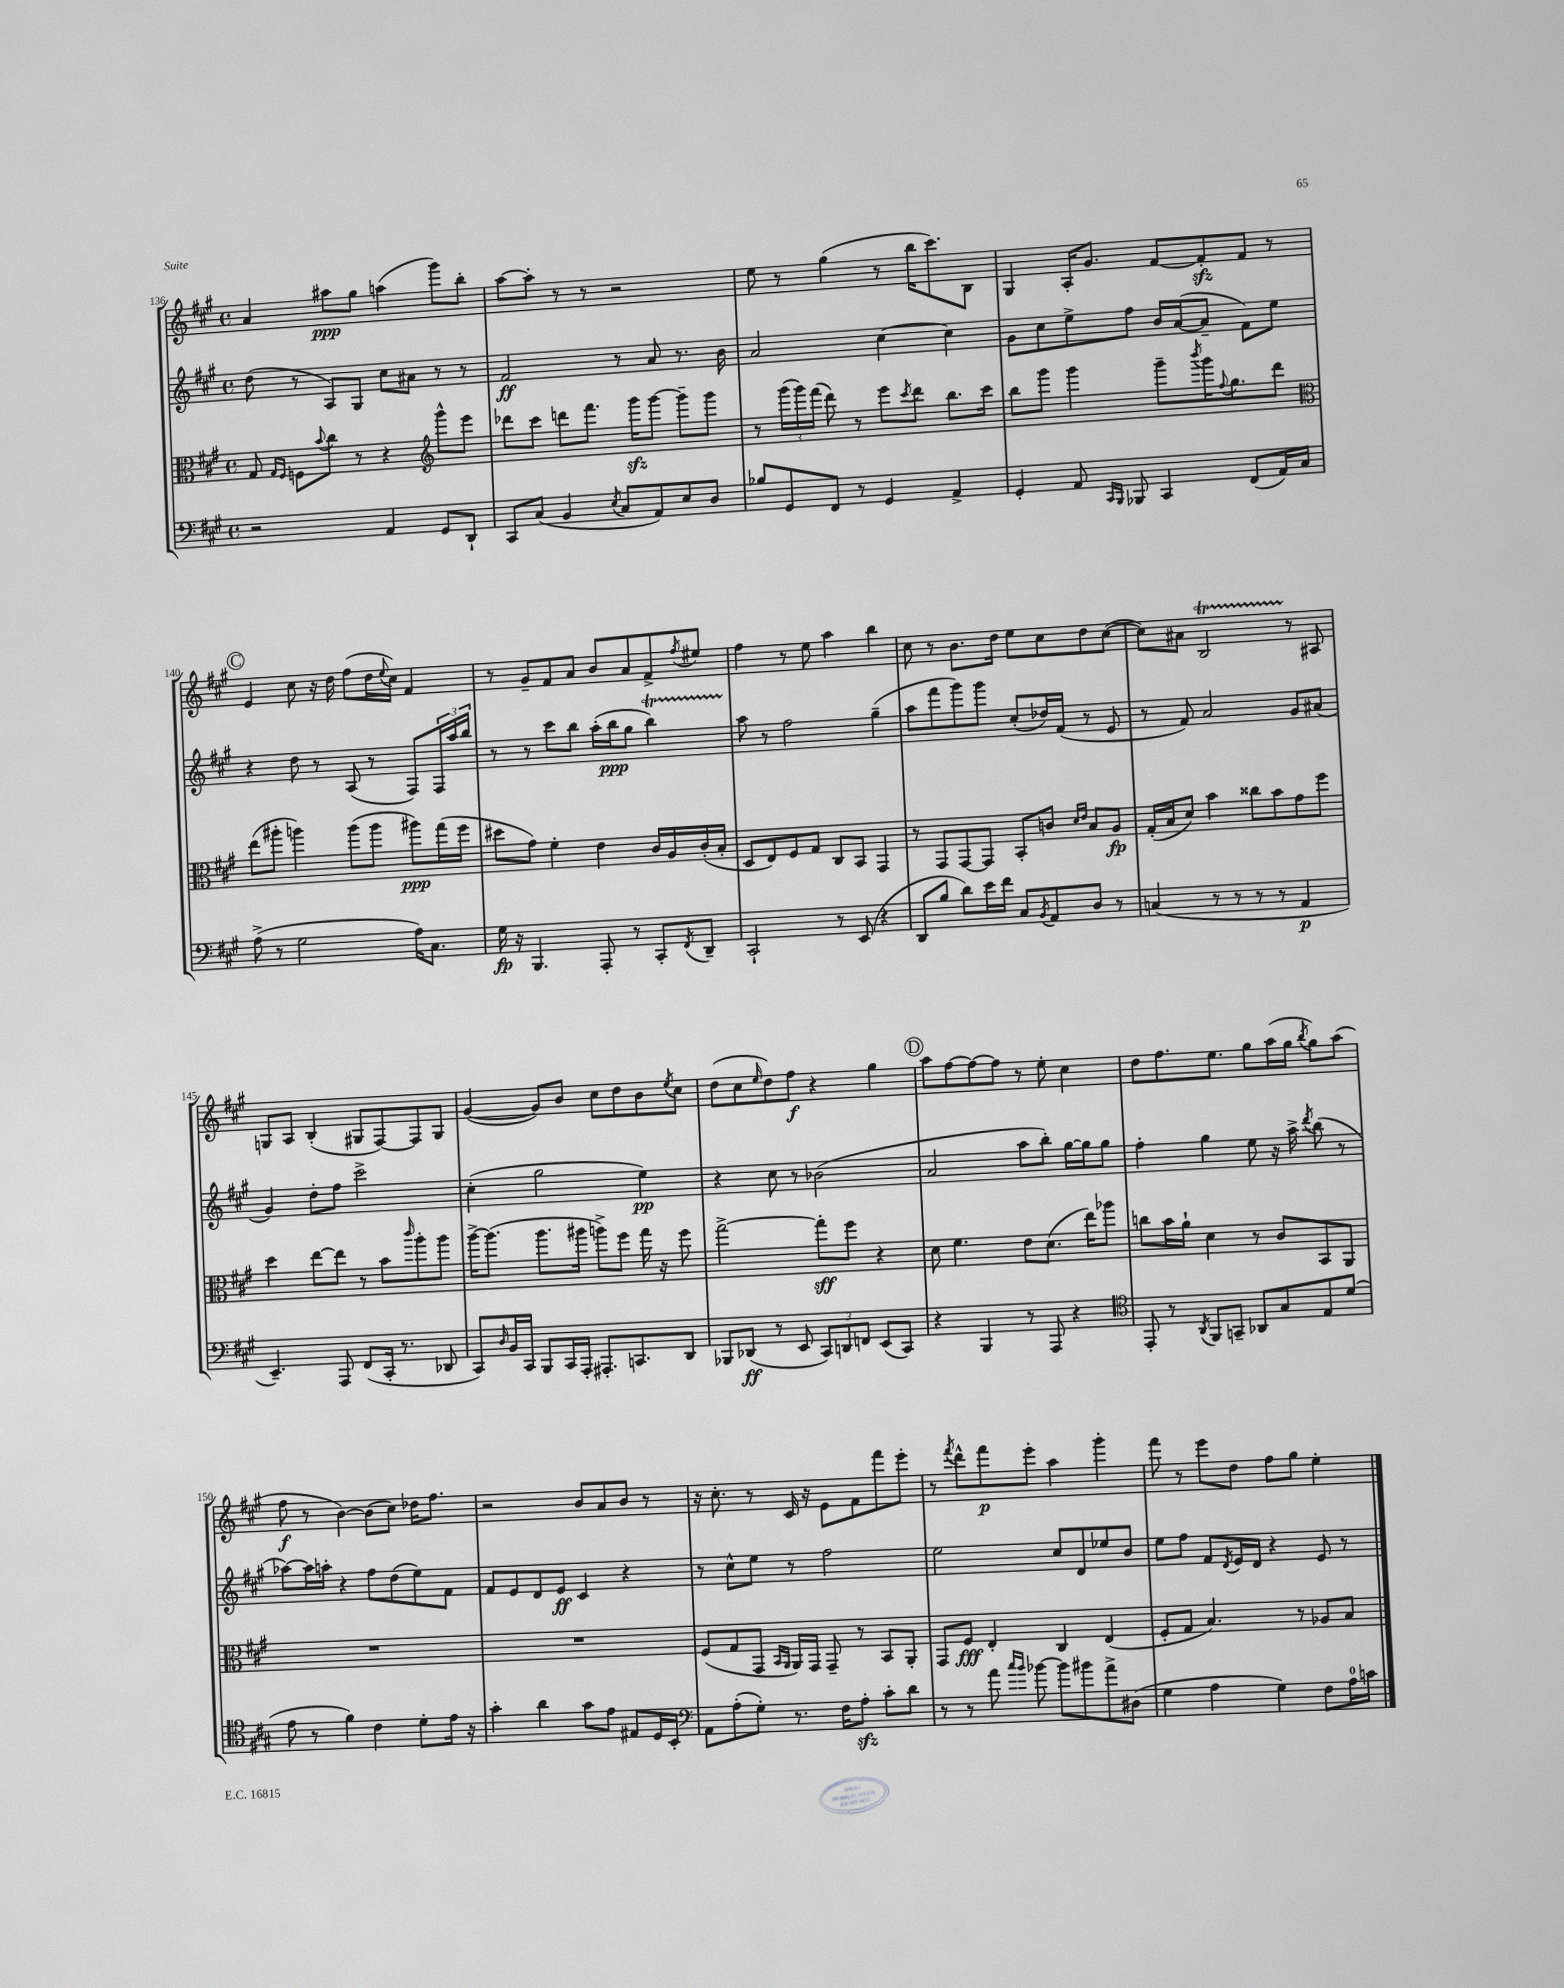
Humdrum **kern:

**kern	**dynam	**kern	**dynam	**kern	**dynam	**kern	**dynam
*part4	*part4	*part3	*part3	*part2	*part2	*part1	*part1
*staff4	*staff4	*staff3	*staff3	*staff2	*staff2	*staff1	*staff1
*clefF4	*	*clefC3	*	*clefG2	*	*clefG2	*
*k[f#c#g#]	*	*k[f#c#g#]	*	*k[f#c#g#]	*	*k[f#c#g#]	*
*M4/4	*	*M4/4	*	*M4/4	*	*M4/4	*
*met(c)	*	*met(c)	*	*met(c)	*	*met(c)	*
=136	=136	=136	=136	=136	=136	=136	=136
2r	.	8G#/	.	(8dd\	.	4a/	.
.	.	16qqG#/LL	.	.	.	.	.
.	.	16qqF#/JJ	.	.	.	.	.
.	.	8Fn\L	.	8r	.	.	.
.	.	8qqb/	.	.	.	.	.
.	.	8cc#\J	.	8A/L)	.	8aa#X\L	ppp
.	.	8r	.	8G#/J	.	8gg#\J	.
4AA/	.	4r	.	8cc#\L	.	(4aan\	.
.	.	.	.	8a#X\J	.	.	.
*	*	*clefG2	*	*	*	*	*
8GG#/L	.	8ggg#^^\L	.	8r	.	8ggg#\L)	.
8DD`/J	.	8eee\J	.	8r	.	8bb'\J	.
=137	=137	=137	=137	=137	=137	=137	=137
8CC#/L	.	8ddd-X\L	.	2f#/	ff	[8aa\L	.
(8C#/J	.	8ccc#\J	.	.	.	8aa'\J]	.
4BB/	.	8dddn\L	.	.	.	8r	.
.	.	8.fff#\J	.	.	.	8r	.
8qE/	.	.	.	.	.	.	.
8C#/L	.	.	.	8r	.	2r	.
.	.	16ggg#zz\KL	.	.	.	.	.
8AA/)	.	[8ggg#\J	.	8a/	.	.	.
8E/	.	8ggg#~\L]	.	8.r	.	.	.
8D/J	.	8ggg#\J	.	.	.	.	.
.	.	.	.	16b\	.	.	.
=138	=138	=138	=138	=138	=138	=138	=138
8B-X/L	.	8r	.	2a/	.	8ee\	.
8GG#/	.	(24ggg#\LL	.	.	.	8r	.
.	.	24ggg#\)	.	.	.	.	.
.	.	(24fff#\JJ	.	.	.	.	.
8FF#/J	.	8ddd\)	.	.	.	(4gg#\	.
8r	.	8r	.	.	.	.	.
4GG#/	.	8eee\L	.	[4cc#\	.	8r	.
.	.	8qccc#/	.	.	.	.	.
.	.	8ddd\J	.	.	.	16bb\KL	.
.	.	.	.	.	.	8.ccc#\)	.
4AA^/	.	8.bb\L	.	4cc#\]	.	.	.
.	.	.	.	.	.	8B\J	.
.	.	16ccc#\Jk	.	.	.	.	.
=139	=139	=139	=139	=139	=139	=139	=139
4GG#'/	.	8bb\L	.	8g#\L	.	4G#/	.
.	.	8ggg#\J	.	8cc#\	.	.	.
8AA/	.	4ggg#\	.	8ee^\	.	16A'/KL	.
.	.	.	.	.	.	8.g#/J	.
16qqCC#/LL	.	.	.	.	.	.	.
16qqBBB/JJ	.	.	.	.	.	.	.
8BBB-X/	.	.	.	8ff#\J	.	.	.
4CC#/	.	8ggg#~\L	.	16b/LL	.	[8f#/L	.
.	.	.	.	([16a/J	.	.	.
.	.	8qbbb/	.	.	.	.	.
.	.	16ggg#\K	.	8a~/J]	.	8f#zz'/]	.
.	.	8qqff#/	.	.	.	.	.
.	.	8.gg#\	.	.	.	.	.
(8FF#/L	.	.	.	8f#\L)	.	8f#/J	.
16AA/L)	.	8ddd\J	.	8ee\J	.	8r	.
16C#/JJ	.	.	.	.	.	.	.
!!LO:LB:g=z
!!LO:REH:place=s1:t=C
=140	=140	=140	=140	=140	=140	=140	=140
*	*	*clefC3	*	*	*	*	*
(8A^\	.	(8ee\L	.	4r	.	4e/	.
8r	.	8aa#X'\J	.	.	.	.	.
2G#\	.	4aan\)	.	8dd\	.	8cc#\	.
.	.	.	.	8r	.	16r	.
.	.	.	.	.	.	16dd\	.
.	.	(8aa\L	.	(8A/	.	(8ff#\L	.
.	.	8aa\J	.	8r	.	16dd\L	.
.	.	.	.	.	.	8qqee/	.
.	.	.	.	.	.	16cc#\JJ)	.
16A\KL)	.	8aa#X\L)	ppp	8F#/L)	.	4f#/	.
8.C#\J	.	.	.	.	.	.	.
.	.	(16gg#\L	.	24F#/L	.	.	.
.	.	.	.	24aa/	.	.	.
.	.	16ff#\JJ	.	.	.	.	.
.	.	.	.	24bb/JJ	.	.	.
=141	=141	=141	=141	=141	=141	=141	=141
16G#\	fp	8dd#X\L	.	8r	.	8r	.
16r	.	.	.	.	.	.	.
4.BBB/	.	8g#\J)	.	8r	.	8g#~/L	.
.	.	4f#'\	.	8ccc#\L	.	8f#/	.
.	.	.	.	8bb\J	.	8a/J	.
8AAA'/	.	4e\	.	(16aa'\LL	.	8b/L	.
.	.	.	.	16bb\J	ppp	.	.
8r	.	.	.	8gg#\J	.	8a/	.
8CC#'/L	.	16c#/LL	.	4bbT\)	.	8f#^/	.
.	.	16A/	.	.	.	.	.
8qFF#/	.	.	.	.	.	8qff#/	.
8DD~/J	.	(16c#'/	.	.	.	8ee#X/J	.
.	.	16B'/JJ	.	.	.	.	.
=142	=142	=142	=142	=142	=142	=142	=142
2CC#`/	.	8D/L	.	8aa\	.	4ff#\	.
.	.	8E/)	.	8r	.	.	.
.	.	8F#/	.	2ff#\	.	8r	.
.	.	8G#/J	.	.	.	8ee\	.
8r	.	8C#/L	.	.	.	4aa\	.
(8EE/	.	8BB/J	.	.	.	.	.
4r	.	4GG#/	.	(4gg#~\	.	4bb\	.
=143	=143	=143	=143	=143	=143	=143	=143
8DD/L	.	8r	.	8aa\L	.	8cc#\	.
8B/J	.	8GG#/L	.	8fff#\	.	8r	.
8d\L)	.	[8GG#/	.	8ggg#\)	.	8.b\L	.
16e\L	.	8GG#/J]	.	8ggg#\J	.	.	.
16f#\JJ	.	.	.	.	.	16dd\Jk	.
8C#/L	.	8BB'/L	.	(8cc#'/L	.	8ee\L	.
8qBB/	.	.	.	.	.	.	.
8AA/	.	8cn/J	.	16dd-X/L)	.	8cc#\	.
.	.	.	.	(16f#/JJ	.	.	.
.	.	16qqd/LL	.	.	.	.	.
.	.	16qqe/JJ	.	.	.	.	.
8D/J	.	8B/L	.	8r	.	8dd\	.
8r	.	8A/J	fp	8e/	.	([8cc#\J	.
=144	=144	=144	=144	=144	=144	=144	=144
(4Cn/	.	(16G#'/LL	.	8r	.	8cc#\L])	.
.	.	16B/J	.	.	.	.	.
.	.	8d/J)	.	8f#/)	.	8a#X\J	.
8r	.	4b\	.	2a/	.	2BT/	.
8r	.	.	.	.	.	.	.
8r	.	8cc##X\L	.	.	.	.	.
8r	.	8b\	.	.	.	.	.
4AA/	p	8g#\	.	8g#/L	.	8r	.
.	.	8ff#\J	.	(8a#X/J	.	8A#X/	.
!!LO:LB:g=z
=145	=145	=145	=145	=145	=145	=145	=145
4.EE~/)	.	4dd\	.	4g#/)	.	8Gn/L	.
.	.	.	.	.	.	8A/J	.
.	.	[8ee\L	.	8dd'\L	.	(4B'/	.
8AAA/	.	8ee\J]	.	8ff#\J	.	.	.
(8FF#/L	.	8r	.	2ccc#^\	.	8G#X/L	.
16CC#'/Jk	.	8b\L	.	.	.	[8F#/)	.
8.r	.	.	.	.	.	.	.
.	.	16qqccc#/	.	.	.	.	.
.	.	8aa'\	.	.	.	8F#/]	.
8DD-X/	.	8aa\J	.	.	.	8G#/J	.
=146	=146	=146	=146	=146	=146	=146	=146
8CC#/L)	.	[16aa^\KL	.	(4cc#'\	.	([4g#/	.
.	.	(8.aa\J]	.	.	.	.	.
16qqD/	.	.	.	.	.	.	.
16BB/L	.	.	.	.	.	.	.
16CC#/JJ	.	.	.	.	.	.	.
8BBB/L	.	8.aa\L	.	2gg#\	.	8g#/L])	.
16CC#/L	.	.	.	.	.	8b/J	.
16AAA'/JJ	.	16aa#X\Jk	.	.	.	.	.
8.AAA#X'/L	.	8aan^\L)	.	.	.	8cc#\L	.
.	.	8ff#\J	.	.	.	8dd\	.
8.CCn/	.	.	.	.	.	.	.
.	.	16gg#\	.	4ee\)	pp	8b\	.
.	.	16r	.	.	.	.	.
.	.	.	.	.	.	8qee/	.
8DD/J	.	8ff#\	.	.	.	8cc#\J	.
=147	=147	=147	=147	=147	=147	=147	=147
8BBB-X/L	.	[2gg#^\	.	4r	.	(8dd\L	.
(8DD-X/J	ff	.	.	.	.	8cc#\	.
.	.	.	.	.	.	16qqee/	.
8r	.	.	.	8cc#\	.	8dd\)	.
8EE/	.	.	.	8r	.	8ff#\J	f
12CC#/L)	.	8gg#'\L]	sff	(2b-X\	.	4r	.
12DDn/	.	.	.	.	.	.	.
.	.	8ff#\J	.	.	.	.	.
12FFn/J	.	.	.	.	.	.	.
(8EE/L	.	4r	.	.	.	4gg#\	.
8CC#/J)	.	.	.	.	.	.	.
!!LO:REH:place=s1:t=D
=148	=148	=148	=148	=148	=148	=148	=148
4r	.	8d\	.	2a/	.	8aa\L	.
.	.	4.f#\	.	.	.	[8ff#\	.
4BBB/	.	.	.	.	.	8ff#\_	.
.	.	.	.	.	.	8ff#\J]	.
8r	.	8e\L	.	8aa\L	.	8r	.
8AAA/	.	(8.d\J	.	8bb'\J)	.	8ee'\	.
4r	.	.	.	[16gg#\LL	.	4cc#\	.
.	.	16ee\KL)	.	16gg#\J]	.	.	.
.	.	8aa-X\J	.	8gg#\J	.	.	.
=149	=149	=149	=149	=149	=149	=149	=149
*clefC4	*	*	*	*	*	*	*
8EE'/	.	8ccn\L	.	4ff#'\	.	8dd\L	.
8r	.	16b\L	.	.	.	8.ff#\	.
.	.	16a`\JJ	.	.	.	.	.
8qAA/	.	.	.	.	.	.	.
8FF#/L	.	4d\	.	4gg#\	.	.	.
.	.	.	.	.	.	8.ee\J	.
8GGn~/J	.	.	.	.	.	.	.
8AA-X/L	.	8r	.	8ee\	.	8gg#\L	.
8G#/	.	8c#/L	.	16r	.	(16aa\L	.
.	.	.	.	16aa^\	.	16gg#\JJ	.
.	.	.	.	8qddd/	.	8qbb/	.
8E/	.	8BB/	.	(8bb\	.	8gg#\L)	.
(8d/J	.	8AA/J	.	8r	.	(8aa\J	.
!!LO:LB:g=z
=150	=150	=150	=150	=150	=150	=150	=150
8e\	.	1r	.	[8aa-X\L)	.	8ff#\	f
8r	.	.	.	16aa-\L]	.	8r	.
.	.	.	.	16aan'\JJ	.	.	.
4f#\)	.	.	.	4r	.	[4b\)	.
4c#\	.	.	.	8ff#\L	.	(8b\L]	.
.	.	.	.	(8dd\	.	8cc#\J)	.
8d'\L	.	.	.	8ee\)	.	16dd-X\KL	.
.	.	.	.	.	.	8.ff#\J	.
16e\Jk	.	.	.	8f#\J	.	.	.
16r	.	.	.	.	.	.	.
=151	=151	=151	=151	=151	=151	=151	=151
4g#'\	.	1r	.	8f#/L	.	2r	.
.	.	.	.	8e/	.	.	.
4a\	.	.	.	8d/	.	.	.
.	.	.	.	8e/J	ff	.	.
8g#\L	.	.	.	4c#/	.	8b/L	.
8e\J	.	.	.	.	.	8a/	.
8E#X/L	.	.	.	4r	.	8b/J	.
16D/L	.	.	.	.	.	8r	.
16BB'/JJ	.	.	.	.	.	.	.
=152	=152	=152	=152	=152	=152	=152	=152
*clefF4	*	*	*	*	*	*	*
8AA\L	.	(8F#/L	.	8r	.	16r	.
.	.	.	.	.	.	8.cc#'\	.
(8A'\	.	8G#/	.	8cc#^^\L	.	.	.
8G#'\J)	.	8GG#/J	.	8ee\J	.	8r	.
.	.	16qqBB/LL	.	.	.	.	.
.	.	16qqAA/JJ	.	.	.	.	.
8.r	.	16AA/LL)	.	8r	.	16c#/	.
.	.	16GG#/JJ	.	.	.	16r	.
.	.	8GG#~/	.	2ff#\	.	8e\L	.
16F#\KL	.	.	.	.	.	.	.
8Azz'\J	.	8r	.	.	.	8f#\	.
8c#'\L	.	8BB/L	.	.	.	8fff#\	.
8d\J	.	8AA'/J	.	.	.	8eee'\J	.
=153	=153	=153	=153	=153	=153	=153	=153
8r	.	8GG#/L	.	2ee\	.	8r	.
.	.	.	.	.	.	8qfff#/	.
8r	.	8F#/J	fff	.	.	8ddd^^\L	.
8a\	.	4E'/	.	.	.	8fff#\	p
16qqcc#/LL	.	.	.	.	.	.	.
16qqb/JJ	.	.	.	.	.	.	.
[8b-X\	.	.	.	.	.	8eee'\J	.
8b-\L]	.	4C#/	.	8cc#/L	.	4aa\	.
8b#X\	.	.	.	8d/	.	.	.
8a^\	.	(4E/	.	8ee-X/	.	4ggg#'\	.
(8D#X\J	.	.	.	8b/J	.	.	.
=154	=154	=154	=154	=154	=154	=154	=154
4G#\	.	8F#'/L	.	8ee\L	.	8fff#\	.
.	.	8G#/J	.	8ff#\J	.	8r	.
4A\	.	4.B/)	.	8f#/L	.	8eee\L	.
.	.	.	.	8qd/	.	.	.
.	.	.	.	16e/L	.	8dd\J	.
.	.	.	.	16d/JJ	.	.	.
4G#\)	.	.	.	4r	.	8ff#\L	.
.	.	8r	.	.	.	8gg#\J	.
8F#\L	.	8A-X/L	.	8e/	.	4ee'\	.
16A\L	.	8B/J	.	8r	.	.	.
16cn\JJ	.	.	.	.	.	.	.
==	==	==	==	==	==	==	==
*-	*-	*-	*-	*-	*-	*-	*-
